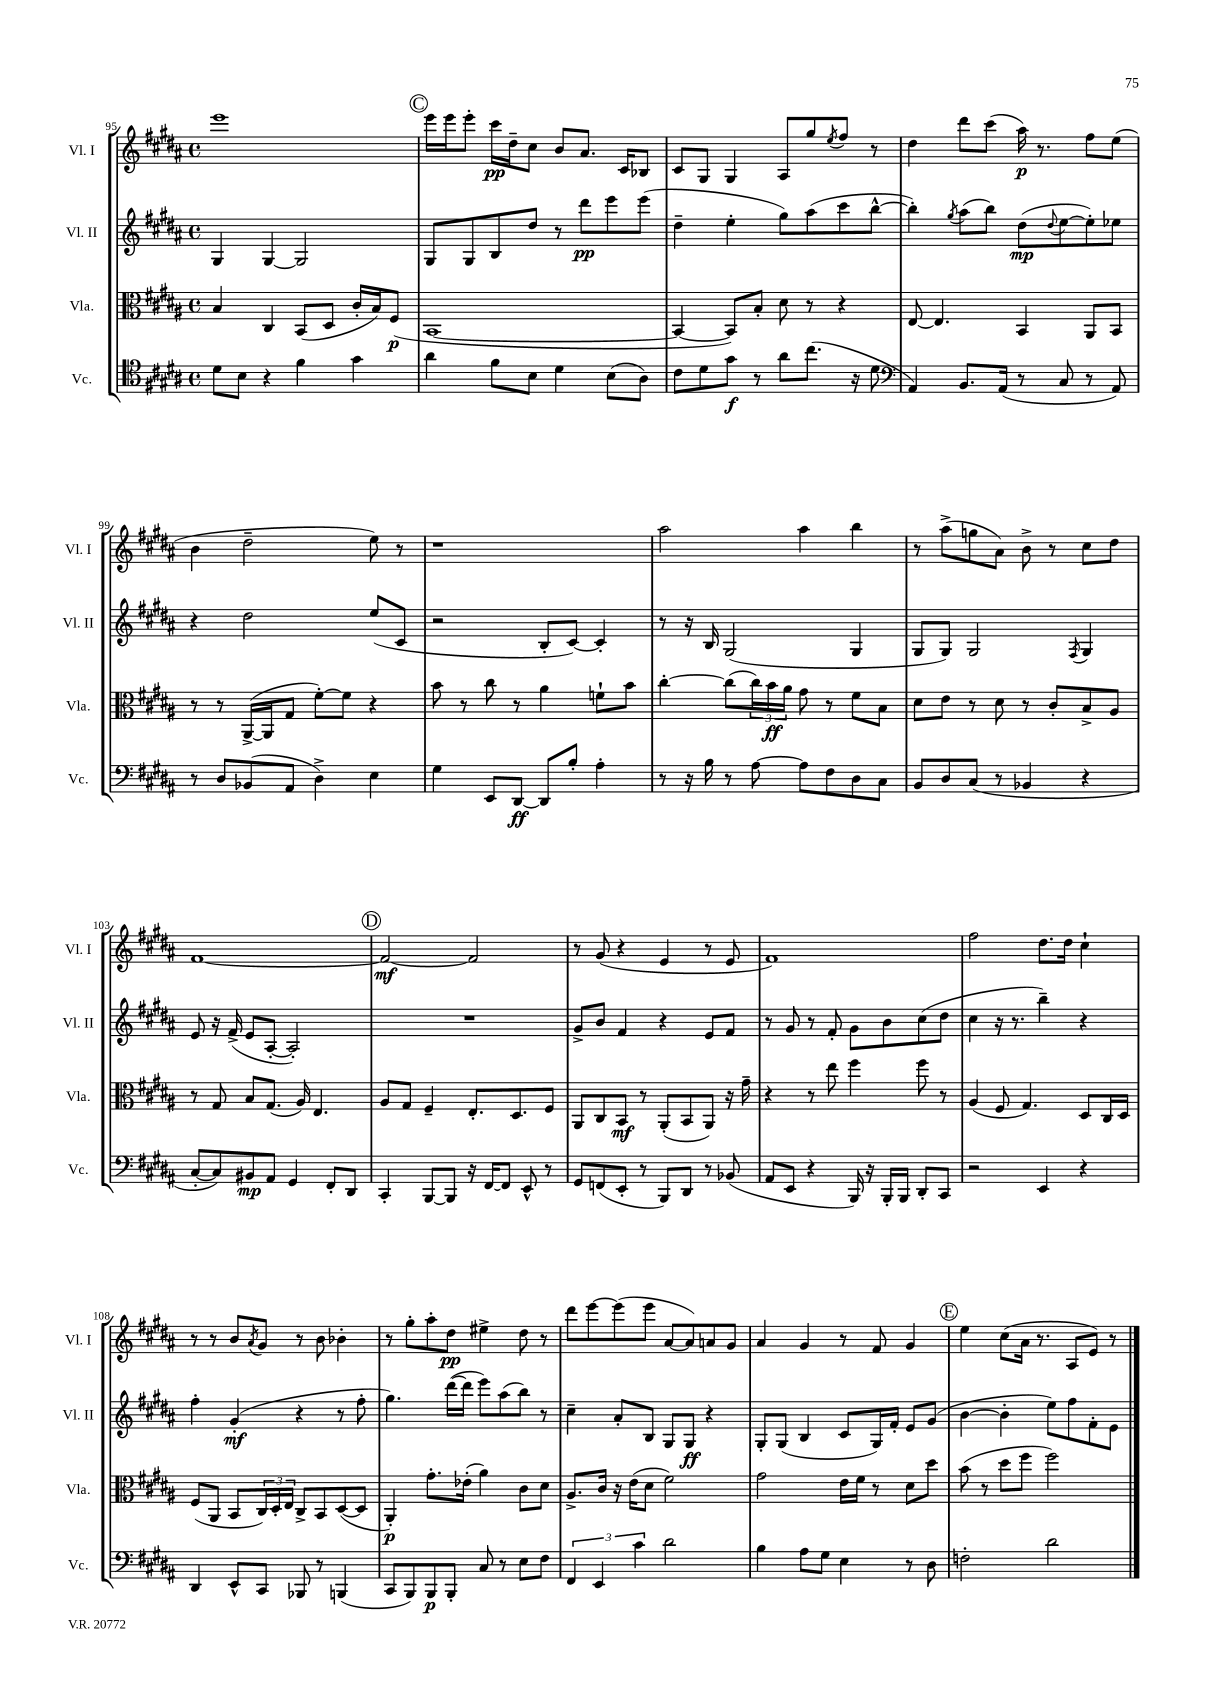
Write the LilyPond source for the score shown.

<<
\new StaffGroup <<
\new Staff = "s0" \with { instrumentName = "Vl. I" shortInstrumentName = "Vl. I" } {
    \clef treble \key b \major \defaultTimeSignature \time 4/4
    e'''1 |
    \mark \markup { \circle "C" } e'''16 e'''16 e'''8-. cis'''16\pp dis''16-- cis''8 b'8 ais'8. cis'16 bes8 |
    cis'8 gis8 gis4 ais8 gis''8 \acciaccatura { e''8 } fis''8 r8 |
    dis''4 dis'''8 cis'''8( ais''16\p) r8. fis''8 e''8( |
    b'4 dis''2-- e''8) r8 |
    r1 |
    ais''2 ais''4 b''4 |
    r8 ais''8->( g''8 ais'8) b'8-> r8 cis''8 dis''8 |
    fis'1~ |
    \mark \markup { \circle "D" } fis'2~\mf fis'2 |
    r8 gis'8( r4 e'4 r8 e'8 |
    fis'1) |
    fis''2 dis''8. dis''16 cis''4-! |
    r8 r8 b'8 \acciaccatura { ais'8 } gis'8 r8 b'8 bes'4-. |
    r8 gis''8-. ais''8-. dis''8\pp eis''4-> dis''8 r8 |
    dis'''8 e'''8~ e'''8( e'''8 ais'8~ ais'8) a'8 gis'8 |
    ais'4 gis'4 r8 fis'8 gis'4 |
    \mark \markup { \circle "E" } e''4 cis''8( ais'16 r8. ais8 e'8) r8 \bar "|." |
}
\new Staff = "s1" \with { instrumentName = "Vl. II" shortInstrumentName = "Vl. II" } {
    \clef treble \key b \major \defaultTimeSignature \time 4/4
    gis4 gis4~ gis2 |
    \mark \markup { \circle "C" } gis8 gis8 b8 dis''8 r8 dis'''8\pp e'''8 e'''8( |
    dis''4-- e''4-. gis''8) ais''8( cis'''8 b''8~-^ |
    b''4-.) \acciaccatura { gis''8 } ais''8( b''8) dis''8\mp( \appoggiatura { dis''8 } e''8~ e''8-.) ees''8 |
    r4 dis''2 e''8( cis'8 |
    r2 b8-. cis'8~) cis'4-. |
    r8 r16 b16 gis2( gis4 |
    gis8 gis8) gis2 \acciaccatura { fis8 } gis4 |
    e'8 r16 fis'16->( e'8 ais8~-. ais2-.) |
    \mark \markup { \circle "D" } R1 |
    gis'8-> b'8 fis'4 r4 e'8 fis'8 |
    r8 gis'8 r8 fis'8-. gis'8 b'8 cis''8( dis''8 |
    cis''4 r16 r8. b''4--) r4 |
    fis''4-. gis'4-.\mf( r4 r8 fis''8-. |
    gis''4.) dis'''16~( dis'''16 e'''8) ais''8( b''8) r8 |
    cis''4-- ais'8-. b8 gis8 gis8\ff r4 |
    gis8-. gis8( b4 cis'8 gis16) fis'16-. e'8 gis'8( |
    \mark \markup { \circle "E" } b'4~ b'4-. e''8) fis''8 fis'8-. e'8 \bar "|." |
}
\new Staff = "s2" \with { instrumentName = "Vla." shortInstrumentName = "Vla." } {
    \clef alto \key b \major \defaultTimeSignature \time 4/4
    b4 cis4 b,8( dis8 cis'16-. b16) fis8\p( |
    \mark \markup { \circle "C" } b,1~ |
    b,4~ b,8) b8-. dis'8 r8 r4 |
    e8~ e4. b,4 ais,8 b,8 |
    r8 r8 ais,16~->( ais,16 gis8 fis'8~-.) fis'8 r4 |
    b'8 r8 cis''8 r8 ais'4 f'8-! b'8 |
    cis''4~-. cis''8( \tuplet 3/2 { cis''16) b'16\ff ais'16 } gis'8 r8 fis'8 b8 |
    dis'8 e'8 r8 dis'8 r8 cis'8-. b8-> ais8 |
    r8 gis8 b8 gis8.( ais16) e4. |
    \mark \markup { \circle "D" } ais8 gis8 fis4-- e8.-. dis8. fis8 |
    ais,8 cis8 b,8\mf r8 ais,8-.( b,8 ais,8) r16 gis'16-- |
    r4 r8 e''8 fis''4 fis''8 r8 |
    ais4( fis8 gis4.) dis8 cis16 dis16 |
    fis8( ais,8 b,8 \tuplet 3/2 { cis16) dis16-. e16 } cis8-> b,8 dis8~( dis8 |
    ais,4-.\p) gis'8.-. ees'16-.( ais'4) cis'8 dis'8 |
    ais8.-> cis'16 r16 e'16( dis'8 fis'2) |
    gis'2 e'16 fis'16 r8 dis'8 dis''8 |
    \mark \markup { \circle "E" } b'8( r8 dis''8 fis''8 fis''2) \bar "|." |
}
\new Staff = "s3" \with { instrumentName = "Vc." shortInstrumentName = "Vc." } {
    \clef tenor \key b \major \defaultTimeSignature \time 4/4
    dis'8 b8 r4 fis'4 gis'4 |
    \mark \markup { \circle "C" } ais'4 fis'8 b8 dis'4 b8( ais8) |
    cis'8 dis'8 gis'8\f r8 ais'8 cis''8.( r16 dis'8 |
    \clef bass ais,4) b,8. ais,16( r8 cis8 r8 ais,8) |
    r8 dis8 bes,8( ais,8 dis4->) e4 |
    gis4 e,8 dis,8~\ff dis,8 b8-. ais4-. |
    r8 r16 b16 r8 ais8~ ais8 fis8 dis8 cis8 |
    b,8 dis8 cis8( r8 bes,4 r4 |
    cis8~-. cis8) bis,8\mp ais,8 gis,4 fis,8-. dis,8 |
    \mark \markup { \circle "D" } cis,4-. b,,8~ b,,8 r16 fis,16~ fis,8 e,8-^ r8 |
    gis,8 f,8( e,8-. r8 b,,8) dis,8 r8 bes,8( |
    ais,8 e,8 r4 b,,16) r16 b,,16-. b,,16 dis,8-. cis,8 |
    r2 e,4 r4 |
    dis,4 e,8-^ cis,8 bes,,8 r8 b,,4( |
    cis,8 b,,8) b,,8\p b,,8-. cis8 r8 e8 fis8 |
    \tuplet 3/2 { fis,4 e,4 cis'4 } dis'2 |
    b4 ais8 gis8 e4 r8 dis8 |
    \mark \markup { \circle "E" } f2-. dis'2 \bar "|." |
}
>>
>>
\layout { \context { \Score currentBarNumber = #95 } }
